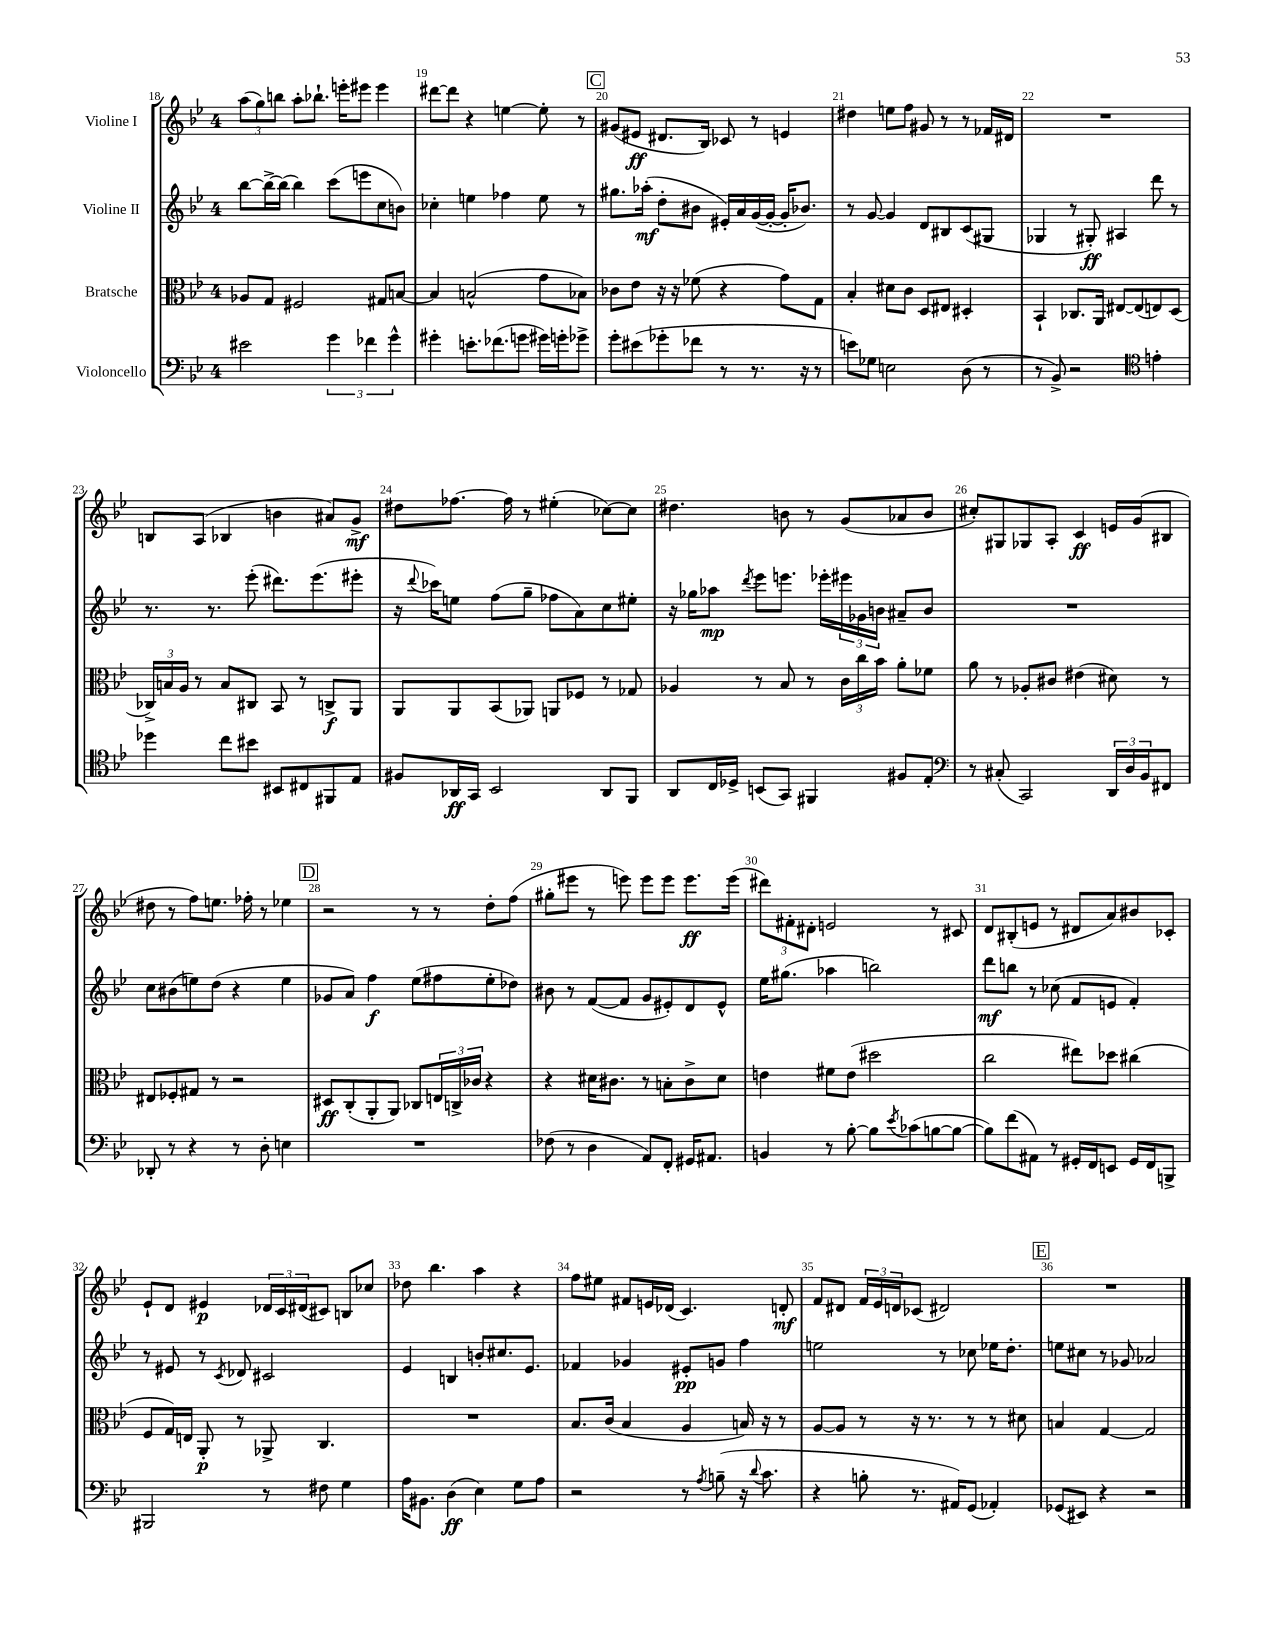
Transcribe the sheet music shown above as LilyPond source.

<<
\new StaffGroup <<
\new Staff = "s0" \with { instrumentName = "Violine I" } {
    \clef treble \key bes \major \once \override Staff.TimeSignature.style = #'single-digit \time 4/4
    \tuplet 3/2 { a''8( g''8) b''8 } a''8-. bes''8.-! e'''16-. eis'''8 eis'''4 |
    dis'''8~ dis'''8 r4 e''4~ e''8-. r8 |
    \mark \markup { \box "C" } gis'8( eis'8\ff dis'8. bes16) ces'8 r8 e'4 |
    dis''4 e''8 f''8 gis'8 r8 r8 fes'16 dis'16 |
    R1 |
    b8 a8( bes4 b'4 ais'8) g'8->\mf |
    dis''8 fes''8.~ fes''16 r8 eis''4-.( ces''8~) ces''8 |
    dis''4. b'8 r8 g'8( aes'8 b'8 |
    cis''8-.) gis8 ges8 a8-. c'4\ff e'16 g'16( bis8 |
    dis''8 r8 f''8) e''8. fes''16-. r8 ees''4 |
    \mark \markup { \box "D" } r2 r8 r8 d''8-. f''8( |
    gis''8-. eis'''8 r8 e'''8) e'''8 e'''8 e'''8.\ff e'''16( |
    \tuplet 3/2 { dis'''8) fis'8-. dis'8-. } e'2 r8 cis'8 |
    d'8 bis8-.( e'8 r8 dis'8 a'8) bis'8 ces'8-. |
    ees'8-! d'8 eis'4\p \tuplet 3/2 { des'16 c'16 dis'16( } cis'8) b8 ces''8 |
    des''8 bes''4. a''4 r4 |
    f''8 eis''8 fis'8 e'16 des'16( c'4.) d'8-.\mf |
    f'8 dis'8 \tuplet 3/2 { f'16 ees'16 d'16 } ces'8( dis'2) |
    \mark \markup { \box "E" } R1 \bar "|." |
}
\new Staff = "s1" \with { instrumentName = "Violine II" } {
    \clef treble \key bes \major \once \override Staff.TimeSignature.style = #'single-digit \time 4/4
    bes''8~ bes''16~-> bes''16( bes''4) c'''8( e'''8 c''8 b'8) |
    ces''4-. e''4 fes''4 e''8 r8 |
    \mark \markup { \box "C" } gis''8. aes''16-.\mf( d''8-. bis'8 eis'16-.) a'16 g'16~( g'16~-. g'16-. bes'8.) |
    r8 g'8~ g'4 d'8 bis8 c'8( gis8 |
    ges4 r8 gis8-.\ff) ais4 d'''8 r8 |
    r8. r8. ees'''8-.( dis'''8.) ees'''8.( eis'''8-. |
    r16 \appoggiatura { d'''8 } ces'''16) e''8 f''8( g''8-- fes''8 a'8) c''8 eis''8-. |
    r16 ges''16 aes''8\mp \acciaccatura { d'''8 } ees'''8 e'''8. ees'''16-. \tuplet 3/2 { eis'''16 ges'16 b'16 } ais'8-- b'8 |
    R1 |
    c''8 bis'8( e''8) d''8( r4 e''4 |
    \mark \markup { \box "D" } ges'8 a'8) f''4\f ees''8( fis''8 ees''8-. des''8) |
    bis'8 r8 f'8~( f'8 g'8 eis'8-.) d'8 eis'8-^ |
    ees''16 gis''8.( aes''4 b''2) |
    d'''8\mf b''8 r8 ces''8( f'8 e'8 f'4-.) |
    r8 eis'8 r8 \acciaccatura { c'8 } des'8 cis'2 |
    ees'4 b4 b'8-. cis''8. ees'8. |
    fes'4 ges'4 eis'8-.\pp g'8 f''4 |
    e''2 r8 ces''8 ees''16 d''8.-. |
    \mark \markup { \box "E" } e''8 cis''8 r8 ges'8 aes'2 \bar "|." |
}
\new Staff = "s2" \with { instrumentName = "Bratsche" } {
    \clef alto \key bes \major \once \override Staff.TimeSignature.style = #'single-digit \time 4/4
    aes8 g8 fis2 gis8 b8~ |
    b4 b2-^( g'8 bes8) |
    \mark \markup { \box "C" } ces'8 ees'8 r16 r16 fes'8( r4 g'8) g8 |
    bes4-. dis'8 c'8 d8 eis8 dis4-. |
    bes,4-! ces8. a,16 eis8~ eis8( e8) d8( |
    \tuplet 3/2 { ces16->) b16 a16 } r8 b8 cis8 bes,8 r8 c8->\f a,8 |
    a,8 a,8 bes,8( aes,8) a,8 fes8 r8 ges8 |
    aes4 r8 bes8 r8 \tuplet 3/2 { c'16 c''16 bes'16 } a'8-. fes'8 |
    a'8 r8 aes8-. cis'8 eis'4( dis'8) r8 |
    eis8 fes8-. gis8 r8 r2 |
    \mark \markup { \box "D" } dis8\ff c8-.( a,8-. a,8) ces8 \tuplet 3/2 { e16 c16-> ces'16 } r4 |
    r4 dis'16 cis'8. r8 b8-. cis'8-> dis'8 |
    e'4 fis'8 e'8( dis''2 |
    c''2 eis''8) des''8 cis''4( |
    f8 g16) e16 a,8-.\p r8 aes,8-> c4. |
    R1 |
    bes8. c'16( bes4 a4 b16) r16 r8 |
    a8~ a8 r8 r16 r8. r8 r8 dis'8 |
    \mark \markup { \box "E" } b4 g4~ g2 \bar "|." |
}
\new Staff = "s3" \with { instrumentName = "Violoncello" } {
    \clef bass \key bes \major \once \override Staff.TimeSignature.style = #'single-digit \time 4/4
    eis'2 \tuplet 3/2 { g'4 fes'4 g'4-^ } |
    gis'4-. e'8.-. fes'8.( g'8 gis'16) g'16-. ges'8-> |
    \mark \markup { \box "C" } g'8-. eis'8( ges'8-. fes'8 r8 r8. r16 r8 |
    e'8) ges8 e2 d8( r8 |
    r8 bes,8->) r2 \clef tenor e'4-. |
    des''4 c''8 bis'8 bis,8 cis8 fis,8 ees8 |
    fis8 aes,16\ff g,16 bes,2 aes,8 f,8 |
    a,8 c16 des16-> b,8( g,8) fis,4 fis8 ees8-. |
    \clef bass r8 cis8-.( c,2) \tuplet 3/2 { d,16 d16 bes,16 } fis,8 |
    des,8-. r8 r4 r8 d8-. e4 |
    \mark \markup { \box "D" } R1 |
    fes8( r8 d4 a,8) f,8-. gis,16 ais,8. |
    b,4 r8 bes8~-. bes8 \acciaccatura { ees'8 } ces'8( b8~ b8~ |
    b8) f'8( ais,8) r8 gis,16-. f,16 e,8 gis,16 f,16 b,,8-> |
    bis,,2 r8 fis8 g4 |
    a16 bis,8. d4\ff( ees4) g8 a8 |
    r2 r8 \acciaccatura { a8 } b8--( r16 \appoggiatura { d'8 } c'8. |
    r4 b8-. r8. ais,16) g,8( aes,4-.) |
    \mark \markup { \box "E" } ges,8( eis,8) r4 r2 \bar "|." |
}
>>
>>
\layout { \context { \Score currentBarNumber = #18 \override BarNumber.break-visibility = ##(#f #t #t) barNumberVisibility = #all-bar-numbers-visible } }
